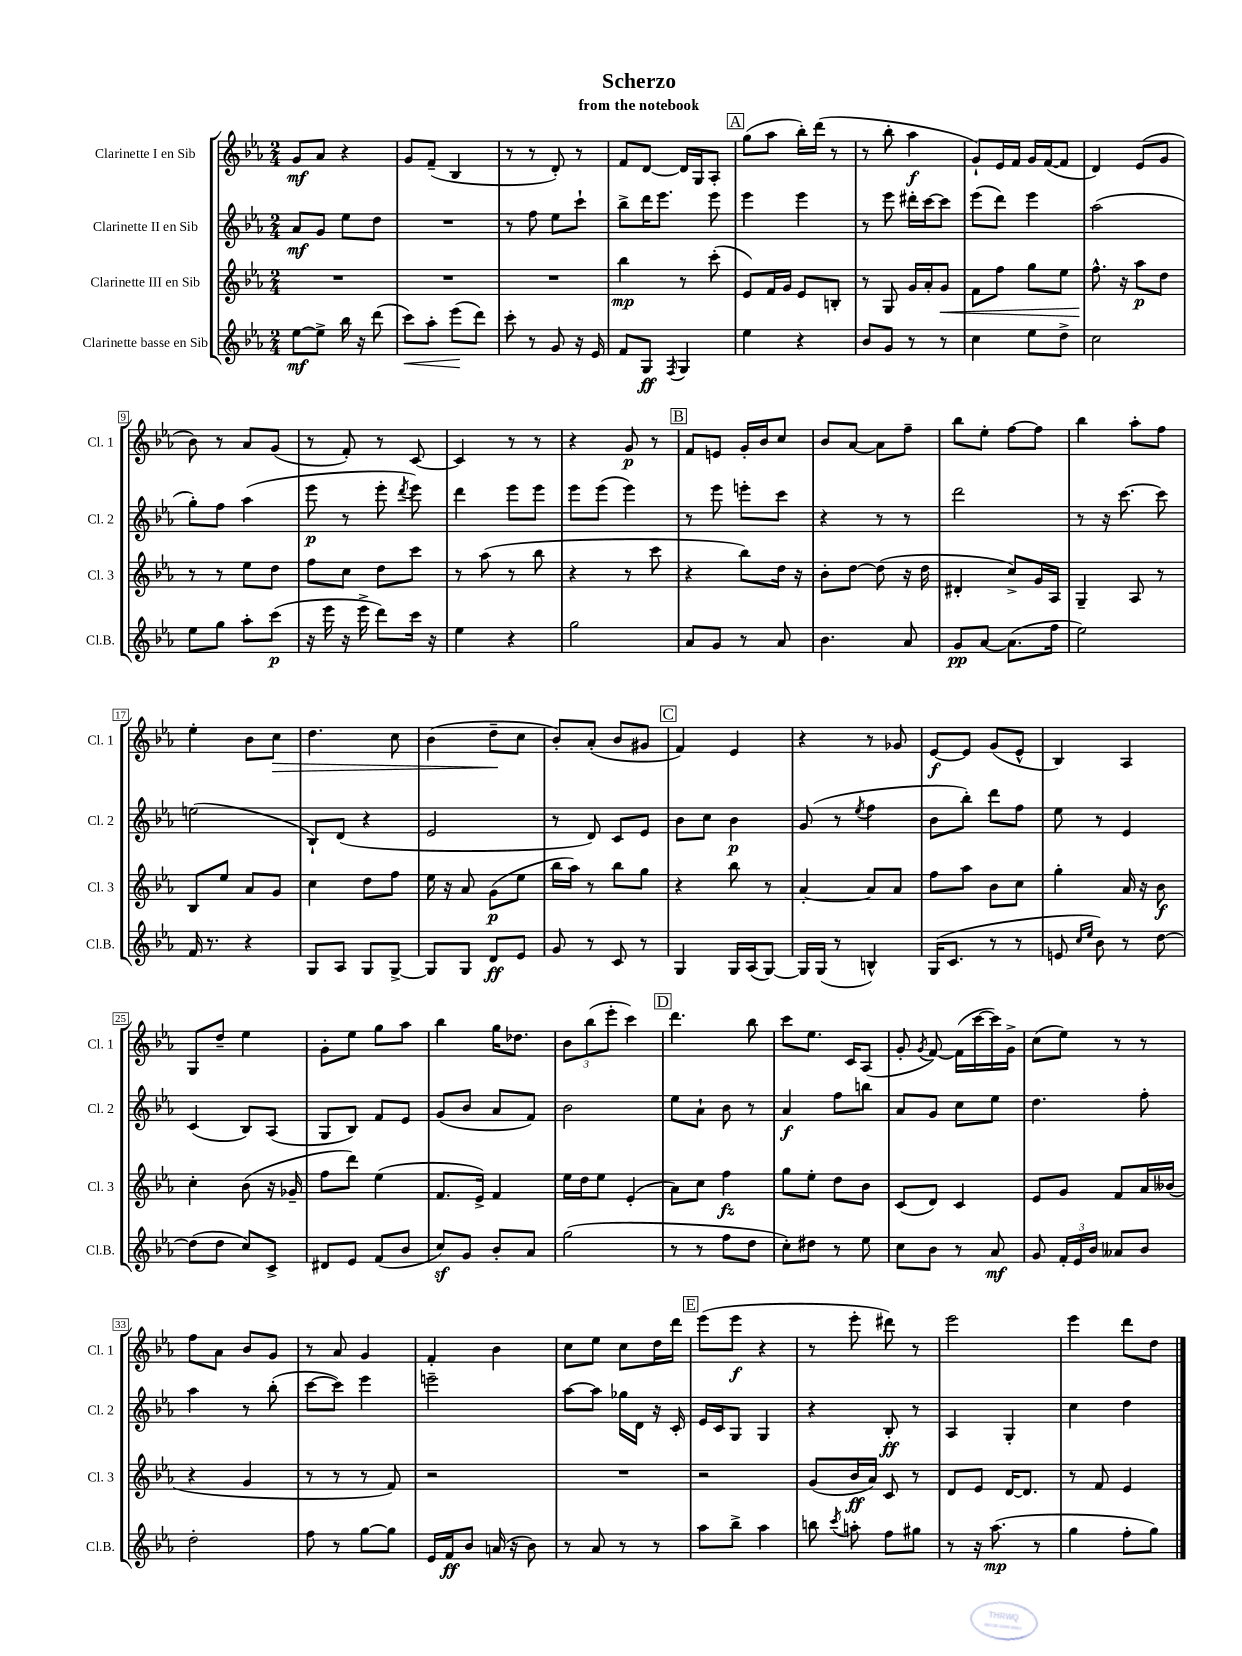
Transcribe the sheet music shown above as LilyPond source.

\header { title = "Scherzo" subtitle = "from the notebook" }
<<
\new StaffGroup <<
\new Staff = "s0" \with { instrumentName = "Clarinette I en Sib" shortInstrumentName = "Cl. 1" } {
    \clef treble \key ees \major \numericTimeSignature \time 2/4
    \autoBeamOff g'8[\mf aes'8] r4 |
    g'8[ f'8]--( bes4 |
    r8 r8 d'8-.) r8 |
    f'8[ d'8]~ d'16[ g16 aes8]-. |
    \mark \markup { \box "A" } g''8[( aes''8] bes''16[-.) d'''16]( r8 |
    r8 bes''8-. aes''4\f |
    g'8[-!) ees'16 f'16] g'16[ f'16~( f'8] |
    d'4) ees'8[( g'8] |
    bes'8) r8 aes'8[ g'8]( |
    r8 f'8-.) r8 c'8~ |
    c'4 r8 r8 |
    r4 g'8\p r8 |
    \mark \markup { \box "B" } f'8[ e'8] g'16[-. bes'16 c''8] |
    bes'8[ aes'8]~ aes'8[ f''8]-- |
    bes''8[ ees''8]-. f''8[~ f''8] |
    bes''4 aes''8[-. f''8] |
    ees''4-. bes'8[ c''8]\> |
    d''4. c''8 |
    bes'4( d''8[--\! c''8] |
    bes'8[-.) aes'8]-.( bes'8[ gis'8] |
    \mark \markup { \box "C" } f'4) ees'4 |
    r4 r8 ges'8 |
    ees'8[~\f ees'8] g'8[( ees'8]-^ |
    bes4) aes4 |
    g8[ d''8]-- ees''4 |
    g'8[-. ees''8] g''8[ aes''8] |
    bes''4 g''16[ des''8.] |
    \tuplet 3/2 { bes'8[ bes''8( ees'''8]-. } c'''4) |
    \mark \markup { \box "D" } d'''4. bes''8 |
    c'''8[ ees''8.] c'16[ aes8]( |
    g'8-. \acciaccatura { g'8 } f'8~) f'16[( c'''16~ c'''16) g'16]-> |
    c''8[( ees''8]) r8 r8 |
    f''8[ aes'8] bes'8[ g'8] |
    r8 aes'8 g'4 |
    f'4-. bes'4 |
    c''8[ ees''8] c''8[ d''16 d'''16] |
    \mark \markup { \box "E" } ees'''8[( ees'''8]\f r4 |
    r8 ees'''8-. dis'''8) r8 |
    ees'''2 |
    ees'''4 d'''8[ d''8] \bar "|." |
}
\new Staff = "s1" \with { instrumentName = "Clarinette II en Sib" shortInstrumentName = "Cl. 2" } {
    \clef treble \key ees \major \numericTimeSignature \time 2/4
    \autoBeamOff aes'8[\mf g'8] ees''8[ d''8] |
    R2 |
    r8 f''8 ees''8[ c'''8]-! |
    bes''8[-> d'''16 ees'''8.] ees'''8 |
    \mark \markup { \box "A" } ees'''4 ees'''4 |
    r8 ees'''8 dis'''16[-. c'''16~ c'''8] |
    ees'''8[( d'''8]) ees'''4 |
    aes''2( |
    g''8[-.) f''8] aes''4( |
    ees'''8\p r8 ees'''8-. \acciaccatura { d'''8 } ees'''8) |
    d'''4 ees'''8[ ees'''8] |
    ees'''8[ ees'''8]( ees'''4) |
    \mark \markup { \box "B" } r8 ees'''8 e'''8[-. c'''8] |
    r4 r8 r8 |
    d'''2 |
    r8 r16 c'''8.~ c'''8 |
    e''2( |
    bes8[-!) d'8]( r4 |
    ees'2 |
    r8 d'8) c'8[ ees'8] |
    \mark \markup { \box "C" } bes'8[ c''8] bes'4\p |
    g'8( r8 \acciaccatura { ees''8 } f''4 |
    bes'8[ bes''8]-.) d'''8[ f''8] |
    ees''8 r8 ees'4 |
    c'4( bes8[) aes8]( |
    g8[ bes8]) f'8[ ees'8] |
    g'8[( bes'8] aes'8[ f'8]) |
    bes'2 |
    \mark \markup { \box "D" } ees''8[ aes'8]-! bes'8 r8 |
    aes'4\f f''8[ b''8] |
    aes'8[ g'8] c''8[ ees''8] |
    d''4. f''8-. |
    aes''4 r8 bes''8-.( |
    c'''8[~ c'''8]) ees'''4 |
    e'''2-- |
    aes''8[~ aes''8] ges''16[ d'16] r16 c'16-. |
    \mark \markup { \box "E" } ees'16[ c'16 g8] g4 |
    r4 bes8-.\ff r8 |
    aes4 g4-. |
    c''4 d''4 \bar "|." |
}
\new Staff = "s2" \with { instrumentName = "Clarinette III en Sib" shortInstrumentName = "Cl. 3" } {
    \clef treble \key ees \major \numericTimeSignature \time 2/4
    \autoBeamOff R2 |
    R2 |
    R2 |
    bes''4\mp r8 c'''8-.( |
    \mark \markup { \box "A" } ees'8[) f'16 g'16] ees'8[ b8]-. |
    r8 g8 g'16[ aes'16-. g'8]\< |
    f'8[ f''8] g''8[ ees''8] |
    f''8.-^\! r16 aes''8[\p d''8] |
    r8 r8 ees''8[ d''8] |
    f''8[ c''8] d''8[ c'''8] |
    r8 aes''8( r8 bes''8 |
    r4 r8 c'''8 |
    \mark \markup { \box "B" } r4 bes''8[) d''16] r16 |
    bes'8[-. d''8]~ d''8( r16 d''16 |
    dis'4-. c''8[->) g'16 aes16] |
    g4-- aes8 r8 |
    bes8[ ees''8] aes'8[ g'8] |
    c''4 d''8[ f''8] |
    ees''16 r16 aes'8 g'8[\p( ees''8] |
    bes''16[ aes''16]) r8 bes''8[ g''8] |
    \mark \markup { \box "C" } r4 bes''8 r8 |
    aes'4~-. aes'8[ aes'8] |
    f''8[ aes''8] bes'8[ c''8] |
    g''4-. aes'16 r16 bes'8\f |
    c''4-. bes'8( r16 ges'16-- |
    f''8[ d'''8]) ees''4( |
    f'8.[ ees'16]->) f'4 |
    ees''16[ d''16 ees''8] ees'4-.( |
    \mark \markup { \box "D" } aes'8[) c''8] f''4\fz |
    g''8[ ees''8]-. d''8[ bes'8] |
    c'8[( d'8]) c'4 |
    ees'8[ g'8] f'8[ aes'16 beses'16]( |
    r4 g'4 |
    r8 r8 r8 f'8) |
    r2 |
    R2 |
    \mark \markup { \box "E" } r2 |
    g'8[( bes'16\ff aes'16]) c'8 r8 |
    d'8[ ees'8] d'16[~ d'8.] |
    r8 f'8 ees'4 \bar "|." |
}
\new Staff = "s3" \with { instrumentName = "Clarinette basse en Sib" shortInstrumentName = "Cl.B." } {
    \clef treble \key ees \major \numericTimeSignature \time 2/4
    \autoBeamOff ees''8[~\mf ees''8]-> bes''16 r16 d'''8( |
    c'''8[\<) aes''8]-. ees'''8[\!( d'''8]) |
    c'''8-. r8 g'8 r16 ees'16 |
    f'8[ g8]\ff \acciaccatura { f8 } g4 |
    \mark \markup { \box "A" } ees''4 r4 |
    bes'8[ g'8] r8 r8 |
    c''4 ees''8[ d''8]-> |
    c''2 |
    ees''8[ g''8] aes''8[-. c'''8]\p( |
    r16 ees'''16 r16 ees'''16-> d'''8[) c'''16] r16 |
    ees''4 r4 |
    g''2 |
    \mark \markup { \box "B" } aes'8[ g'8] r8 aes'8 |
    bes'4. aes'8 |
    g'8[\pp aes'8]~ aes'8.[( f''16] |
    ees''2) |
    f'16 r8. r4 |
    g8[ aes8] g8[ g8]~-> |
    g8[ g8] d'8[\ff ees'8] |
    g'8 r8 c'8 r8 |
    \mark \markup { \box "C" } g4 g16[ aes16( g8]~) |
    g16[ g16]( r8 b4-^) |
    g16[( c'8.] r8 r8 |
    e'8 \grace { c''16[ ees''16] } bes'8) r8 d''8~ |
    d''8[( d''8] c''8[) c'8]-> |
    dis'8[ ees'8] f'8[( bes'8] |
    c''8[\sf) g'8] bes'8[-. aes'8] |
    g''2( |
    \mark \markup { \box "D" } r8 r8 f''8[ d''8] |
    c''8[-.) dis''8] r8 ees''8 |
    c''8[ bes'8] r8 aes'8\mf |
    g'8 \tuplet 3/2 { f'16[-. ees'16 bes'16] } aeses'8[ bes'8] |
    d''2-. |
    f''8 r8 g''8[~ g''8] |
    ees'16[ f'16\ff bes'8] a'16( r16 bes'8) |
    r8 aes'8 r8 r8 |
    \mark \markup { \box "E" } aes''8[ bes''8]-> aes''4 |
    b''8 \acciaccatura { c'''8 } a''8-. f''8[ gis''8] |
    r8 r16 aes''8.\mp( r8 |
    g''4 f''8[-. g''8]) \bar "|." |
}
>>
>>
\layout { \context { \Score \override BarNumber.stencil = #(make-stencil-boxer 0.1 0.3 ly:text-interface::print) } }
